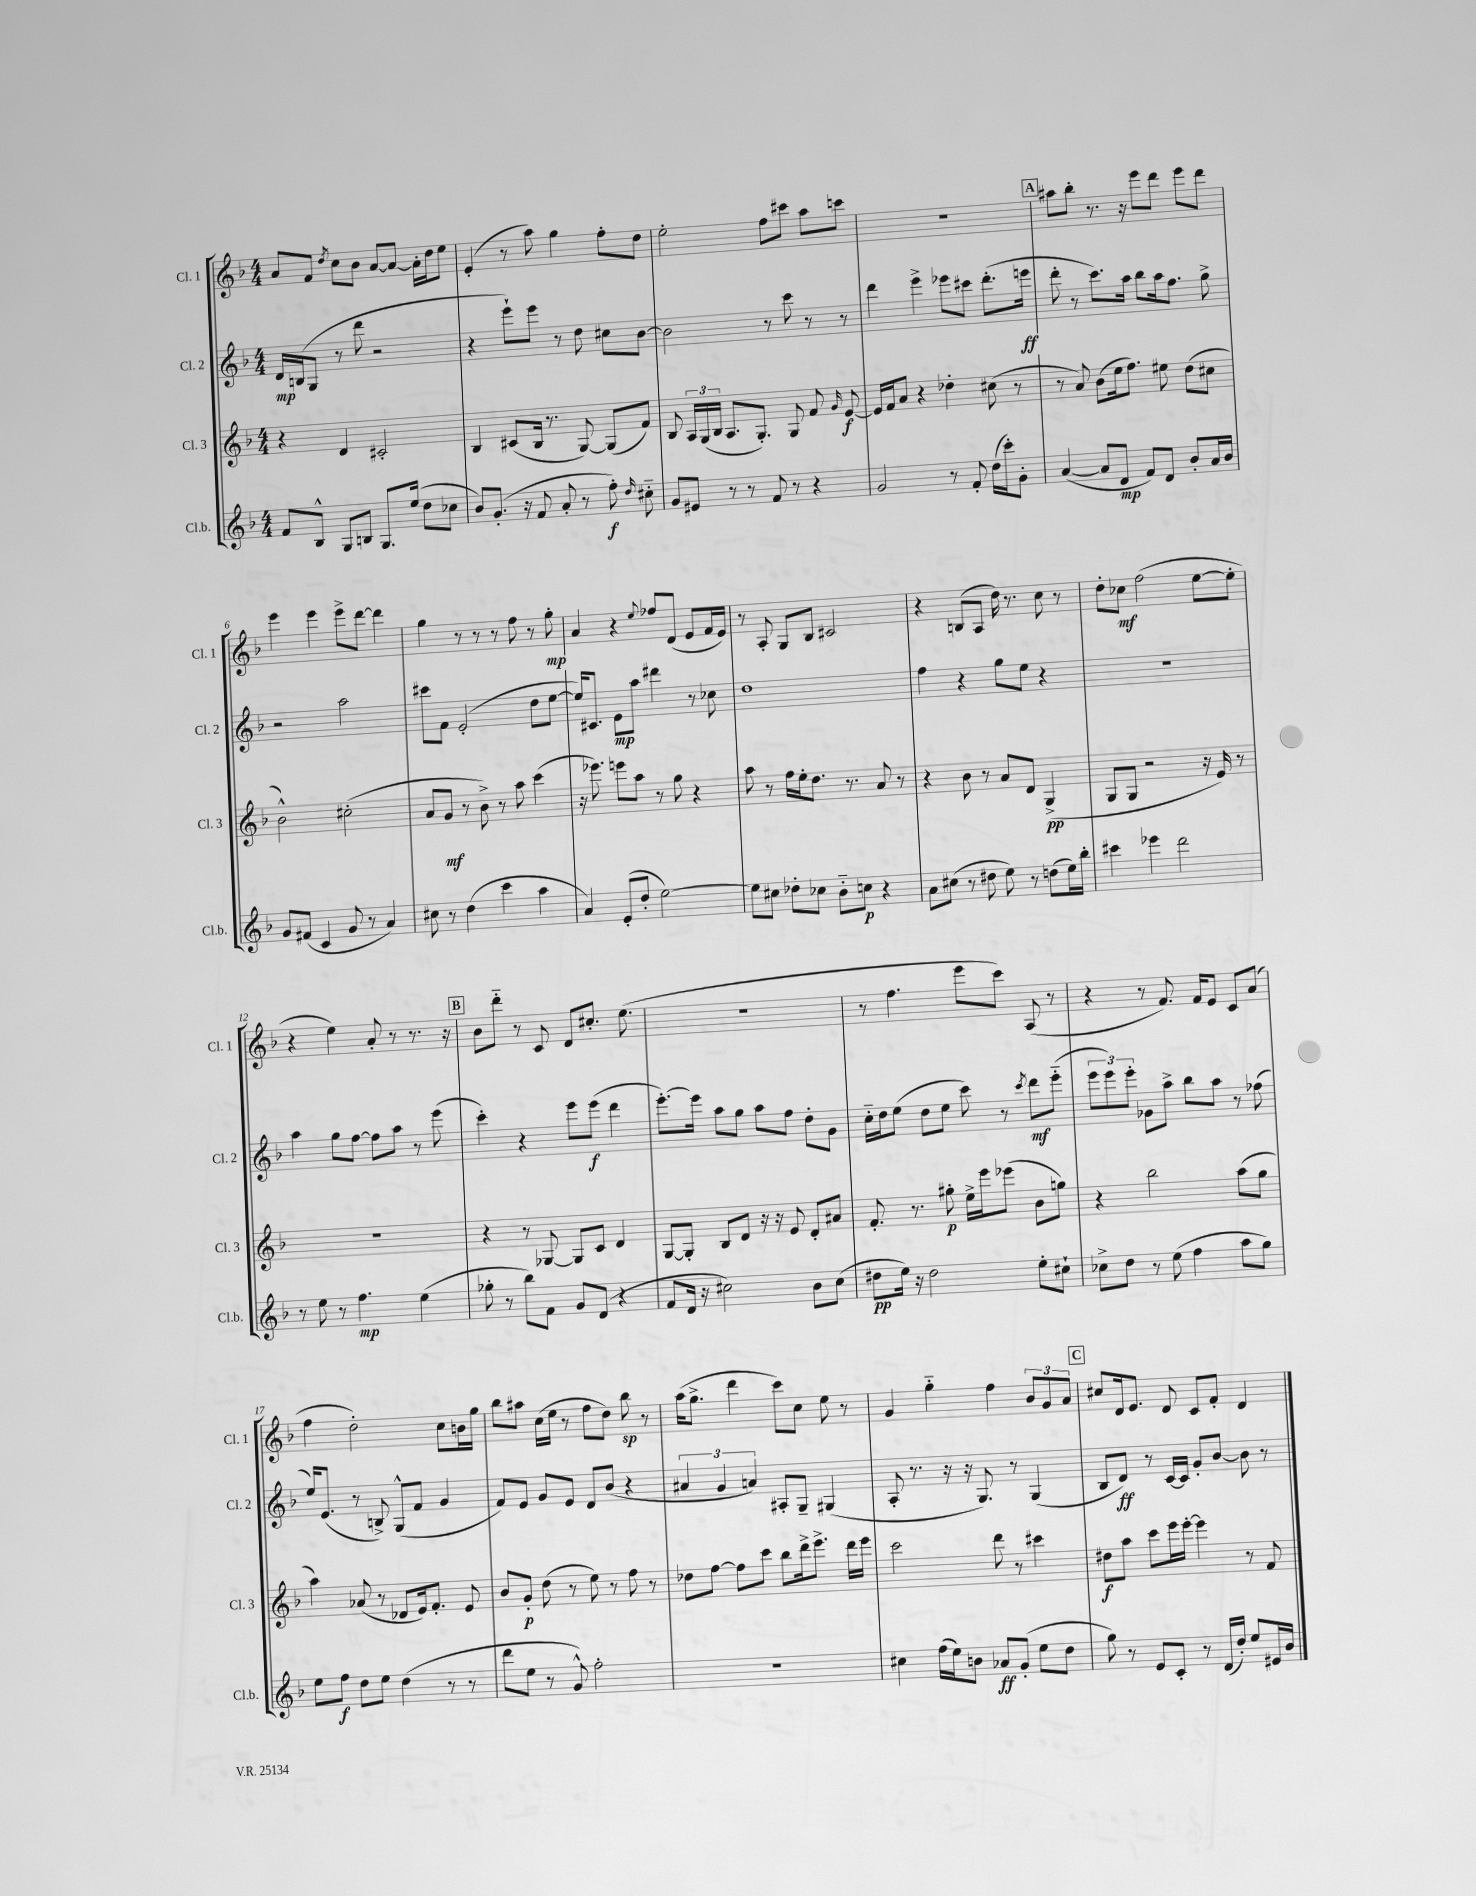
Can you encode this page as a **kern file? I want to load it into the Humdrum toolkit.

**kern	**kern	**kern	**kern
*staff4	*staff3	*staff2	*staff1
*clefG2	*clefG2	*clefG2	*clefG2
*k[b-]	*k[b-]	*k[b-]	*k[b-]
*M4/4	*M4/4	*M4/4	*M4/4
8f	4r	16d	8a
.	.	(16B	.
8B-^^	.	8G	8f
.	.	.	8qdd
8G	4d	8r	8cc
8B	.	8ddd	8b-
8.G	2c#'	2r	[8a
.	.	.	8a_
(16ee	.	.	.
8dd	.	.	16a']
.	.	.	16dd
8cc-	.	.	8ee
=	=	=	=
8b-)	4B-	4r	(4e'
(8.g'	.	.	.
.	(8c#	8eee`)	8r
16r	.	.	.
8f	16B-	8eee	8aa)
.	8.r	.	.
8a'	.	8r	4gg
8r	[8G)	8dd	.
8ff')	(8G]	8cc#	8ff'
16qqdd	.	.	.
8cc#'~	8f)	[8b-	8dd
=	=	=	=
8g	8B-	2b-]	2ee'
8e#	24A	.	.
.	(24G	.	.
.	24B-	.	.
8r	8.A	.	.
8r	.	.	.
.	8.G')	.	.
8f	.	8r	8ff
8r	8G	8ccc	8ccc#
4r	8f	8r	8aa
.	16qqg	.	.
.	[8e	8r	8ccc
=	=	=	=
2g	16e]	4ddd	1r
.	16f	.	.
.	8a	.	.
.	4r	4eee^	.
8r	4dd-'	8eee-	.
8f'	.	8ccc#	.
(16dd	(8cc#	(8.ddd'	.
16ccc')	.	.	.
8g'	8r	.	.
.	.	16eee	.
=	=	=	=
([4a	8r	8ddd'	8aa#
.	8a)	8r	8bb-'
8a]	(8b-	8.ccc)	8.r
8d	16ee	.	.
.	8.ff)	16aa	16r
8f)	.	8bb-	8eee
8d	8ee#	16aa	8ddd
.	.	8.ff	.
8b-'	(8dd	.	8eee
16a	8cc#	8gg^	8ddd
16b-	.	.	.
=	=	=	=
8g	2b-^^)	2r	4eee
(8f#	.	.	.
4c	.	.	4eee
8g	(2cc#'	2aa	8eee^
8r	.	.	[8ddd
4a)	.	.	4ddd]
=	=	=	=
8cc#	8a	8ccc#	4gg
8r	8g	8f	.
(4dd	8r	(2e'	8r
.	8b-^)	.	8r
4ccc	8r	.	8r
.	8aa	.	8ff
4aa	(4ccc	8dd	8r
.	.	[8ee	8gg'
=	=	=	=
4a)	16r	16ee])	4a
.	8.eee-)	8.c#	.
(8e'	8eee	8e	4r
8dd'	8aa	8aa	.
.	.	.	8qqee
[2ee)	8r	4ddd#	8ff-
.	8gg	.	(8d
.	4r	8r	8e
.	.	8cc-	16f
.	.	.	16e)
=	=	=	=
8ee]	8aa	1dd	8r
8cc#	8r	.	8A'
8dd-'	16ff	.	8G
.	16ee'	.	.
8cc-	8.dd	.	8B-
8b-'~	.	.	2c#
.	8.r	.	.
8cc	.	.	.
4r	8a	.	.
.	8r	.	.
=	=	=	=
8a	4r	4ff	4r
(8cc#	.	.	.
8r	8b-	4r	(8B
8dd#	8r	.	8A
8ee)	8a	8gg	16dd)
.	.	.	8.r
8r	8d	8ee	.
(8dd	(4G^	4r	8cc
16ee)	.	.	8r
16bb-'	.	.	.
=	=	=	=
4ccc#	8G	1r	8dd'
.	8G	.	8cc-
4eee-	2r	.	(2ff
2ddd	.	.	.
.	16r	.	[8ee
.	16e)	.	.
.	8r	.	8ee']
=	=	=	=
8r	1r	4aa	4r
8ee	.	.	.
8r	.	8gg	4ee)
4.ff	.	[8ff	.
.	.	8ff]	8a'
.	.	8aa	8r
(4ee	.	8r	8.r
.	.	(8eee	.
.	.	.	16r
=	=	=	=
8gg-'	4r	4ccc')	8b-
8r	.	.	8ddd'~
8bb-)	8r	4r	8r
8f	[8G-	.	8c
8g	8G-]	8eee	8d
(8d	8c	(8eee	8.cc#'
4r	4d	4ddd	.
.	.	.	(8.ee
=	=	=	=
8f	[8G	[8.eee')	1r
16d	8G']	.	.
16r	.	16eee]	.
2cc#)	8B-	8aa	.
.	8d	8gg	.
.	16r	8aa	.
.	16r	.	.
.	8e	8ff	.
8b-	8d'	8dd'	.
(8cc#	8a#	8g	.
=	=	=	=
8dd#	8.f'	16cc'~	8r
.	.	16dd	.
16ee)	.	(8ee	4.ff
16r	8.r	.	.
2dd#	.	8dd	.
.	8gg#'	8ee	.
.	16ee^	8ccc)	8eee
.	16eee	.	.
.	(8eee-	8r	8ccc)
.	.	8qccc	.
8ee'	8b-	8ddd	(8A
8cc#`	8gg)	(8eee'~	8r
=	=	=	=
8cc-^	4r	12eee	4r
.	.	12eee)	.
8dd	.	.	.
.	.	12eee'	.
8r	2bb-	8g-	8r
(8ee	.	8aa^	8.f)
4ff	.	8bb-	.
.	.	.	16f
.	.	8aa	8e
8aa	(8aa	8r	8c
8gg)	8gg	(8ff-	(8a
=	=	=	=
8ee	4aa)	16ee)	4ff
.	.	(8.e	.
8ff	.	.	.
8dd	(8a-	8r	2dd')
8ee	8r	8B^)	.
(4dd	8d-	(8G^^	.
.	16e)	8f	.
.	8.f'	.	.
8r	.	4g	8cc
8r	8e	.	16b
.	.	.	16gg
=	=	=	=
8ddd	8b-	8f)	8bb-
8ee	8g'	8e	8aa#
8r	(8dd	8g	(16cc
.	.	.	16ee
8g^^)	8r	8e	8r
2ff'	8ee)	8d	8ff
.	8r	(8b-	8dd)
.	8ff	4r	8bb-
.	8r	.	8r
=	=	=	=
1r	8dd-	6a#	(16aa
.	.	.	8.gg^
.	[8ff	.	.
.	.	6g	.
.	8ff]	.	4ddd
.	.	6a)	.
.	8ccc	.	.
.	8bb-	8A#'	8ccc)
.	16ddd^	8G~	8cc
.	8.eee^	.	.
.	.	(4G#	8ee
.	16ddd	.	8r
.	16eee	.	.
=	=	=	=
4cc#	2ccc	8A'	4g
.	.	8.r	.
(16ff	.	.	4gg'~
16ee)	.	16r	.
8b	.	16r	.
.	.	8.G)	.
8a-	8ddd	.	4ff
(8g'	8r	8r	.
8ee	4ccc#	(4G	12b-
.	.	.	12g
8dd	.	.	.
.	.	.	12a
=	=	=	=
8gg)	8dd#	8B-	8cc#
8r	8aa	8d)	16d
.	.	.	8.e
8e	8ccc	8r	.
8c'	16eee	[16c	8d
.	[16eee'	16c]	.
8r	4eee]	8g'	8c
(16d	.	[8b-	8f'
16dd')	.	.	.
8ee	8r	8b-]	4d
16e#	8f	8r	.
16b-	.	.	.
==	==	==	==
*-	*-	*-	*-
